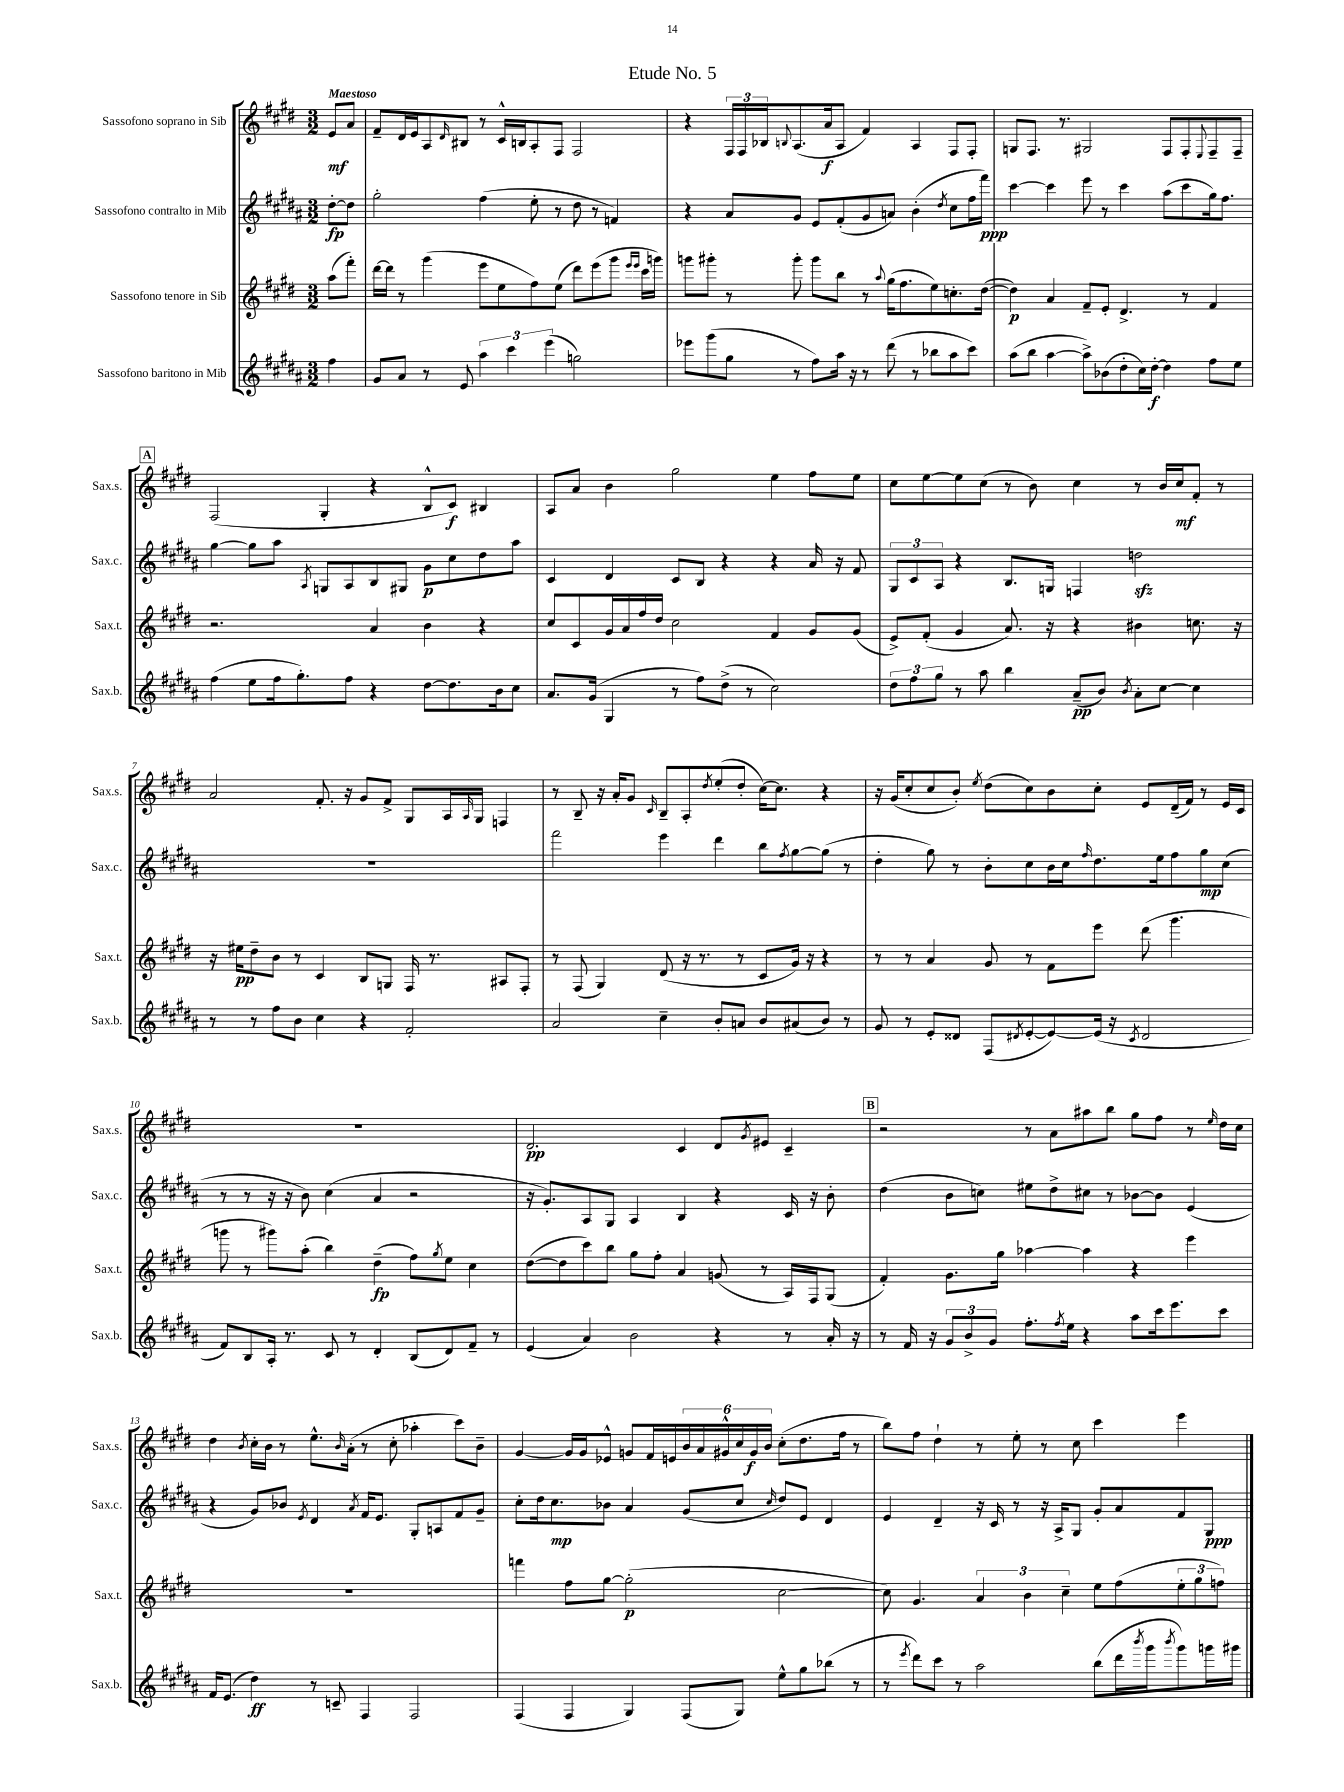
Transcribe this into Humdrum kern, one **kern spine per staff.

**kern	**dynam	**kern	**dynam	**kern	**dynam	**kern	**dynam
*part4	*part4	*part3	*part3	*part2	*part2	*part1	*part1
*staff4	*staff4	*staff3	*staff3	*staff2	*staff2	*staff1	*staff1
*I"Sassofono baritono in Mib	*	*I"Sassofono tenore in Sib	*	*I"Sassofono contralto in Mib	*	*I"Sassofono soprano in Sib	*
*I'Sax.b.	*	*I'Sax.t.	*	*I'Sax.c.	*	*I'Sax.s.	*
*clefG2	*	*clefG2	*	*clefG2	*	*clefG2	*
*k[f#c#g#d#a#]	*	*k[f#c#g#d#]	*	*k[f#c#g#d#a#]	*	*k[f#c#g#d#]	*
*M3/2	*	*M3/2	*	*M3/2	*	*M3/2	*
=	=	=	=	=	=	=	=
!	!	!	!	!	!	!LO:TX:a:B:t=Maestoso	!
4ff#\	.	(8aa\L	.	[8dd#'\L	fp	8e/L	mf
.	.	8fff#'\J)	.	8dd#\J]	.	8a/J	.
=1	=1	=1	=1	=1	=1	=1	=1
8g#/L	.	[16ddd#\LL	.	2gg#'\	.	8f#~/L	.
.	.	16ddd#\JJ]	.	.	.	.	.
8a#/J	.	8r	.	.	.	16d#/L	.
.	.	.	.	.	.	16e/J	.
8r	.	(4ggg#\	.	.	.	8A/	.
.	.	.	.	.	.	16qqd#/	.
8e/	.	.	.	.	.	8B#X/J	.
6aa#\	.	8eee\L	.	(4ff#\	.	8r	.
.	.	8ee\	.	.	.	16c#^^/LL	.
6ccc#\	.	.	.	.	.	.	.
.	.	.	.	.	.	16Bn/J	.
.	.	8ff#\)	.	8ee'\	.	8A'/	.
(6eee\	.	.	.	.	.	.	.
.	.	(8ee\J	.	8r	.	8F#/J	.
2ggn\)	.	8ddd#\L)	.	8dd#\	.	2F#/	.
.	.	(8eee\	.	8r	.	.	.
.	.	8ggg#\J	.	4fn/)	.	.	.
.	.	16qqeee/LL	.	.	.	.	.
.	.	16qqeee/JJ	.	.	.	.	.
.	.	16ccc#\LL	.	.	.	.	.
.	.	16gggn\JJ)	.	.	.	.	.
=2	=2	=2	=2	=2	=2	=2	=2
8eee-X\L	.	8gggn\L	.	4r	.	4r	.
(8ggg#\	.	8ggg#X'\J	.	.	.	.	.
8gg#\J	.	8r	.	8a#/L	.	24F#/LL	.
.	.	.	.	.	.	24F#/	.
.	.	.	.	.	.	24B-X/J	.
.	.	.	.	.	.	8qqBn/	.
8r	.	8ggg#'\	.	8g#/J	.	(8.A/	.
8ff#\L)	.	8ggg#\L	.	8e/L	.	.	.
.	.	.	.	.	.	16a/k	f
16aa#\Jk	.	8bb\J	.	(8f#'/	.	8A/J	.
16r	.	.	.	.	.	.	.
8r	.	8r	.	8g#/	.	4f#/)	.
.	.	8qqaa/	.	.	.	.	.
(8ddd#\	.	(16gg#\KL	.	8an/J)	.	.	.
.	.	8.ff#\	.	.	.	.	.
8r	.	.	.	(4b'\	.	4A/	.
8bb-X\L	.	8ee\)	.	.	.	.	.
.	.	.	.	8qdd#/	.	.	.
8aa#\	.	8.ccn'\	.	8cc#\L	.	8F#/L	.
8ccc#\J)	.	.	.	16ff#\L	.	8F#'/J	.
.	.	([16dd#\Jk	.	16fff#\JJ)	ppp	.	.
=3	=3	=3	=3	=3	=3	=3	=3
(8aa#\L	.	4dd#\])	p	[4ccc#\	.	8Gn/L	.
8bb\J	.	.	.	.	.	8.F#/J	.
[4aa#\	.	4a/	.	4ccc#\]	.	.	.
.	.	.	.	.	.	8.r	.
8aa#^\L])	.	8f#~/L	.	8eee\	.	2G#X/	.
(8b-X\	.	8e'/J	.	8r	.	.	.
8dd#'\	.	4.d#^/	.	4ccc#\	.	.	.
16cc#\L)	.	.	.	.	.	.	.
[16dd#'\JJ	f	.	.	.	.	.	.
4dd#\]	.	.	.	(8aa#\L	.	8F#/L	.
.	.	8r	.	8ccc#\	.	8F#'/	.
.	.	.	.	.	.	8qqE/	.
8ff#\L	.	4f#/	.	16gg#\k)	.	8F#~/	.
.	.	.	.	8.ff#\J	.	.	.
8ee\J	.	.	.	.	.	8F#~/J	.
!!LO:LB:g=z
!!LO:REH:place=s1:t=A
=4	=4	=4	=4	=4	=4	=4	=4
(4ff#\	.	2.r	.	[4gg#\	.	(2F#/	.
8ee\L	.	.	.	8gg#\L]	.	.	.
16ff#\k	.	.	.	8aa#\J	.	.	.
8.gg#'\)	.	.	.	.	.	.	.
.	.	.	.	8qA#/	.	.	.
.	.	.	.	8Gn/L	.	4G#'/	.
8ff#\J	.	.	.	8A#/	.	.	.
4r	.	4a/	.	8B/	.	4r	.
.	.	.	.	8G#X/J	.	.	.
[8dd#\L	.	4b\	.	8g#\L	p	8B^^/L	.
8.dd#\]	.	.	.	8cc#\	.	8c#/J)	f
.	.	4r	.	8dd#\	.	4B#X/	.
16b\k	.	.	.	.	.	.	.
8cc#\J	.	.	.	8aa#\J	.	.	.
=5	=5	=5	=5	=5	=5	=5	=5
8.a#/L	.	8cc#/L	.	4c#/	.	8A/L	.
.	.	8c#/	.	.	.	8a/J	.
(16g#/Jk	.	.	.	.	.	.	.
4G#/	.	16g#/L	.	4d#/	.	4b\	.
.	.	16a/	.	.	.	.	.
.	.	16ff#/	.	.	.	.	.
.	.	16dd#/JJ	.	.	.	.	.
8r	.	2cc#\	.	8c#/L	.	2gg#\	.
8ff#\L)	.	.	.	8B/J	.	.	.
(8dd#^\J	.	.	.	4r	.	.	.
8r	.	.	.	.	.	.	.
2cc#\)	.	4f#/	.	4r	.	4ee\	.
.	.	8g#/L	.	16a#/	.	8ff#\L	.
.	.	.	.	16r	.	.	.
.	.	(8g#/J	.	8f#/	.	8ee\J	.
=6	=6	=6	=6	=6	=6	=6	=6
12dd#\L	.	8e^/L)	.	12G#/L	.	8cc#\L	.
12ff#\	.	.	.	12c#/	.	.	.
.	.	(8f#'/J	.	.	.	[8ee\	.
12gg#\J	.	.	.	12A#/J	.	.	.
8r	.	4g#/	.	4r	.	8ee\]	.
8aa#\	.	.	.	.	.	(8cc#\J	.
4bb\	.	8.a/)	.	8.B/L	.	8r	.
.	.	.	.	.	.	8b\)	.
.	.	16r	.	16Gn/Jk	.	.	.
(8a#~/L	pp	4r	.	4Fn/	.	4cc#\	.
8b/J)	.	.	.	.	.	.	.
8qb/	.	.	.	.	.	.	.
8a#'\L	.	4b#X\	.	2ddnzz\	.	8r	.
[8cc#\J	.	.	.	.	.	16b/LL	.
.	.	.	.	.	.	16cc#/J	mf
4cc#\]	.	8.ccn\	.	.	.	8f#'/J	.
.	.	.	.	.	.	8r	.
.	.	16r	.	.	.	.	.
!!LO:LB:g=z
=7	=7	=7	=7	=7	=7	=7	=7
8r	.	16r	.	1.r	.	2a/	.
.	.	16ee#X\KL	pp	.	.	.	.
8r	.	8dd#~\	.	.	.	.	.
8ff#\L	.	8b\J	.	.	.	.	.
8b\J	.	8r	.	.	.	.	.
4cc#\	.	4c#/	.	.	.	8.f#'/	.
.	.	.	.	.	.	16r	.
4r	.	8B/L	.	.	.	8g#/L	.
.	.	8Gn/J	.	.	.	8f#^/J	.
2f#'/	.	16F#/	.	.	.	8G#/L	.
.	.	8.r	.	.	.	.	.
.	.	.	.	.	.	16A/L	.
.	.	.	.	.	.	16qqA/	.
.	.	.	.	.	.	16G#/JJ	.
.	.	8A#X/L	.	.	.	4Fn/	.
.	.	8F#'/J	.	.	.	.	.
=8	=8	=8	=8	=8	=8	=8	=8
2a#/	.	8r	.	2fff#\	.	8r	.
.	.	(8F#/	.	.	.	8B~/	.
.	.	4G#/)	.	.	.	16r	.
.	.	.	.	.	.	16a'/KL	.
.	.	.	.	.	.	8g#/J	.
.	.	.	.	.	.	16qqc#/	.
4cc#~\	.	(8d#/	.	4eee\	.	8B~/L	.
.	.	16r	.	.	.	8A'/	.
.	.	8.r	.	.	.	.	.
.	.	.	.	.	.	8qdd#/	.
8b'/L	.	.	.	4ddd#\	.	(8ee'/	.
8an/J	.	8r	.	.	.	8dd#'/J	.
8b/L	.	8c#/L	.	8bb\L	.	[16cc#\KL)	.
.	.	.	.	.	.	8.cc#\J]	.
.	.	.	.	8qff#/	.	.	.
(8a#X/	.	16g#/Jk)	.	[8gg#\	.	.	.
.	.	16r	.	.	.	.	.
8b/J)	.	4r	.	(8gg#\J]	.	4r	.
8r	.	.	.	8r	.	.	.
=9	=9	=9	=9	=9	=9	=9	=9
8g#/	.	8r	.	4dd#'\	.	16r	.
.	.	.	.	.	.	(16g#/KL	.
8r	.	8r	.	.	.	8cc#'/	.
8e'/L	.	4a/	.	8gg#\)	.	8cc#/	.
8d##X/J	.	.	.	8r	.	8b'/J)	.
.	.	.	.	.	.	8qee/	.
(8F#/L	.	8g#/	.	8b'\L	.	(8dd#\L	.
8qd#X/	.	.	.	.	.	.	.
[8e'/	.	8r	.	8cc#\	.	8cc#\)	.
8e/_)	.	8f#\L	.	16b\L	.	8b\	.
.	.	.	.	16cc#\J	.	.	.
.	.	.	.	16qqff#/	.	.	.
(16e/Jk]	.	8eee\J	.	8.dd#\	.	8cc#'\J	.
16r	.	.	.	.	.	.	.
8qc#/	.	.	.	.	.	.	.
2d#/	.	(8ddd#\	.	.	.	8e/L	.
.	.	.	.	16ee\k	.	.	.
.	.	4.ggg#\	.	8ff#\	.	(16d#~/L	.
.	.	.	.	.	.	16f#/JJ)	.
.	.	.	.	8gg#\	mp	8r	.
.	.	.	.	(8cc#\J	.	16e/LL	.
.	.	.	.	.	.	16c#/JJ	.
!!LO:LB:g=z
=10	=10	=10	=10	=10	=10	=10	=10
8f#/L)	.	8gggn\	.	8r	.	1.r	.
8B/	.	8r	.	8r	.	.	.
16A#'/Jk	.	8ggg#X\L)	.	16r	.	.	.
8.r	.	.	.	16r	.	.	.
.	.	(8aa'\J	.	8b\)	.	.	.
8c#/	.	4bb\)	.	(4cc#\	.	.	.
8r	.	.	.	.	.	.	.
4d#'/	.	(4dd#~\	fp	4a#/	.	.	.
(8B/L	.	8ff#\L)	.	2r	.	.	.
.	.	8qgg#/	.	.	.	.	.
8d#/)	.	8ee\J	.	.	.	.	.
8f#~/J	.	4cc#\	.	.	.	.	.
8r	.	.	.	.	.	.	.
=11	=11	=11	=11	=11	=11	=11	=11
(4e/	.	([8dd#\L	.	16r	.	2.d#/	pp
.	.	.	.	8.g#'/L)	.	.	.
.	.	8dd#\]	.	.	.	.	.
4a#/)	.	8ccc#\)	.	8A#/	.	.	.
.	.	8bb\J	.	8G#/J	.	.	.
2b\	.	8gg#\L	.	4A#/	.	.	.
.	.	8ff#'\J	.	.	.	.	.
.	.	4a/	.	4B/	.	4c#/	.
4r	.	(8gn/	.	4r	.	8d#/L	.
.	.	.	.	.	.	8qg#/	.
.	.	8r	.	.	.	8e#X/J	.
8r	.	16A/LL)	.	16c#/	.	4c#~/	.
.	.	16F#/J	.	16r	.	.	.
16a#'/	.	(8G#/J	.	8b'\	.	.	.
16r	.	.	.	.	.	.	.
!!LO:REH:place=s1:t=B
=12	=12	=12	=12	=12	=12	=12	=12
8r	.	4f#'/)	.	(4dd#\	.	2r	.
16f#/	.	.	.	.	.	.	.
16r	.	.	.	.	.	.	.
12g#/L	.	8.g#\L	.	8b\L	.	.	.
12b^/	.	.	.	.	.	.	.
.	.	.	.	8ccn\J)	.	.	.
12g#/J	.	.	.	.	.	.	.
.	.	16gg#\Jk	.	.	.	.	.
8.ff#'\L	.	[4aa-X\	.	8ee#X\L	.	8r	.
.	.	.	.	8dd#^\	.	8a\L	.
8qff#/	.	.	.	.	.	.	.
16ee\Jk	.	.	.	.	.	.	.
4r	.	4aa-\]	.	8cc#X\J	.	8aa#X\	.
.	.	.	.	8r	.	8bb\J	.
8aa#\L	.	4r	.	[8b-X\L	.	8gg#\L	.
16ccc#\k	.	.	.	8b-\J]	.	8ff#\J	.
8.eee\	.	.	.	.	.	.	.
.	.	4eee\	.	(4e/	.	8r	.
.	.	.	.	.	.	16qqee/	.
8ccc#\J	.	.	.	.	.	16dd#\LL	.
.	.	.	.	.	.	16cc#\JJ	.
!!LO:LB:g=z
=13	=13	=13	=13	=13	=13	=13	=13
16f#/KL	.	1.r	.	4r	.	4dd#\	.
(8.e/J	.	.	.	.	.	.	.
.	.	.	.	.	.	8qb/	.
4dd#\)	ff	.	.	8g#/L)	.	16cc#'\LL	.
.	.	.	.	.	.	16b\JJ	.
.	.	.	.	8b-X/J	.	8r	.
.	.	.	.	8qe/	.	.	.
8r	.	.	.	4d#/	.	8.ee^^\L	.
8cn~/	.	.	.	.	.	.	.
.	.	.	.	.	.	16qqb/	.
.	.	.	.	.	.	(16a'\Jk	.
.	.	.	.	8qa#/	.	.	.
4F#/	.	.	.	16f#/KL	.	8r	.
.	.	.	.	8.e/J	.	.	.
.	.	.	.	.	.	8cc#'\	.
2F#/	.	.	.	8G#'/L	.	4aa-X'\	.
.	.	.	.	8An/	.	.	.
.	.	.	.	8f#/	.	8ccc#\L)	.
.	.	.	.	8g#~/J	.	8b~\J	.
=14	=14	=14	=14	=14	=14	=14	=14
(4F#/	.	4fffn\	.	8cc#'\L	.	[4g#/	.
.	.	.	.	16dd#\k	.	.	.
.	.	.	.	8.cc#\	mp	.	.
4F#/	.	8ff#\L	.	.	.	16g#/LL]	.
.	.	.	.	.	.	16g#/J	.
.	.	[8gg#\J	.	8b-X\J	.	8e-X^^/J	.
4G#/)	.	(2gg#'\]	p	4a#/	.	8gn/L	.
.	.	.	.	.	.	16f#/L	.
.	.	.	.	.	.	16en/	.
(8F#/L	.	.	.	(8g#/L	.	24b/	.
.	.	.	.	.	.	24a/	.
.	.	.	.	.	.	24g#X^^/	.
8G#/J)	.	.	.	8cc#/J	.	24cc#/	.
.	.	.	.	.	.	24g#/	f
.	.	.	.	.	.	24b/JJ	.
.	.	.	.	16qqcc#/	.	.	.
8ee^^\L	.	[2cc#\	.	8dd#/L)	.	(8cc#'\L	.
8gg#\	.	.	.	8e/J	.	8.dd#\	.
(8bb-X\J	.	.	.	4d#/	.	.	.
.	.	.	.	.	.	16ff#\Jk	.
8r	.	.	.	.	.	8r	.
=15	=15	=15	=15	=15	=15	=15	=15
8r	.	8cc#\])	.	4e/	.	8bb\L)	.
8qeee/	.	.	.	.	.	.	.
8ddd#\L)	.	4.g#/	.	.	.	8ff#\J	.
8ccc#\J	.	.	.	4d#~/	.	4dd#`\	.
8r	.	.	.	.	.	.	.
2aa#\	.	6a/	.	16r	.	8r	.
.	.	.	.	16c#/	.	.	.
.	.	.	.	8r	.	8ee'\	.
.	.	6b\	.	.	.	.	.
.	.	.	.	16r	.	8r	.
.	.	.	.	16A#^/KL	.	.	.
.	.	6cc#~\	.	.	.	.	.
.	.	.	.	8G#/J	.	8cc#\	.
(8bb\L	.	8ee\L	.	8g#'/L	.	4ccc#\	.
16ddd#\L	.	(8ff#\	.	8a#/	.	.	.
8qbbb/	.	.	.	.	.	.	.
16ggg#\J	.	.	.	.	.	.	.
8qbbb/	.	.	.	.	.	.	.
8ggg#\)	.	12ee'\	.	8f#/	.	4eee\	.
.	.	12gg#\	.	.	.	.	.
16gggn\L	.	.	.	8G#/J	ppp	.	.
.	.	12ffn\J)	.	.	.	.	.
16ggg#X\JJ	.	.	.	.	.	.	.
==	==	==	==	==	==	==	==
*-	*-	*-	*-	*-	*-	*-	*-
